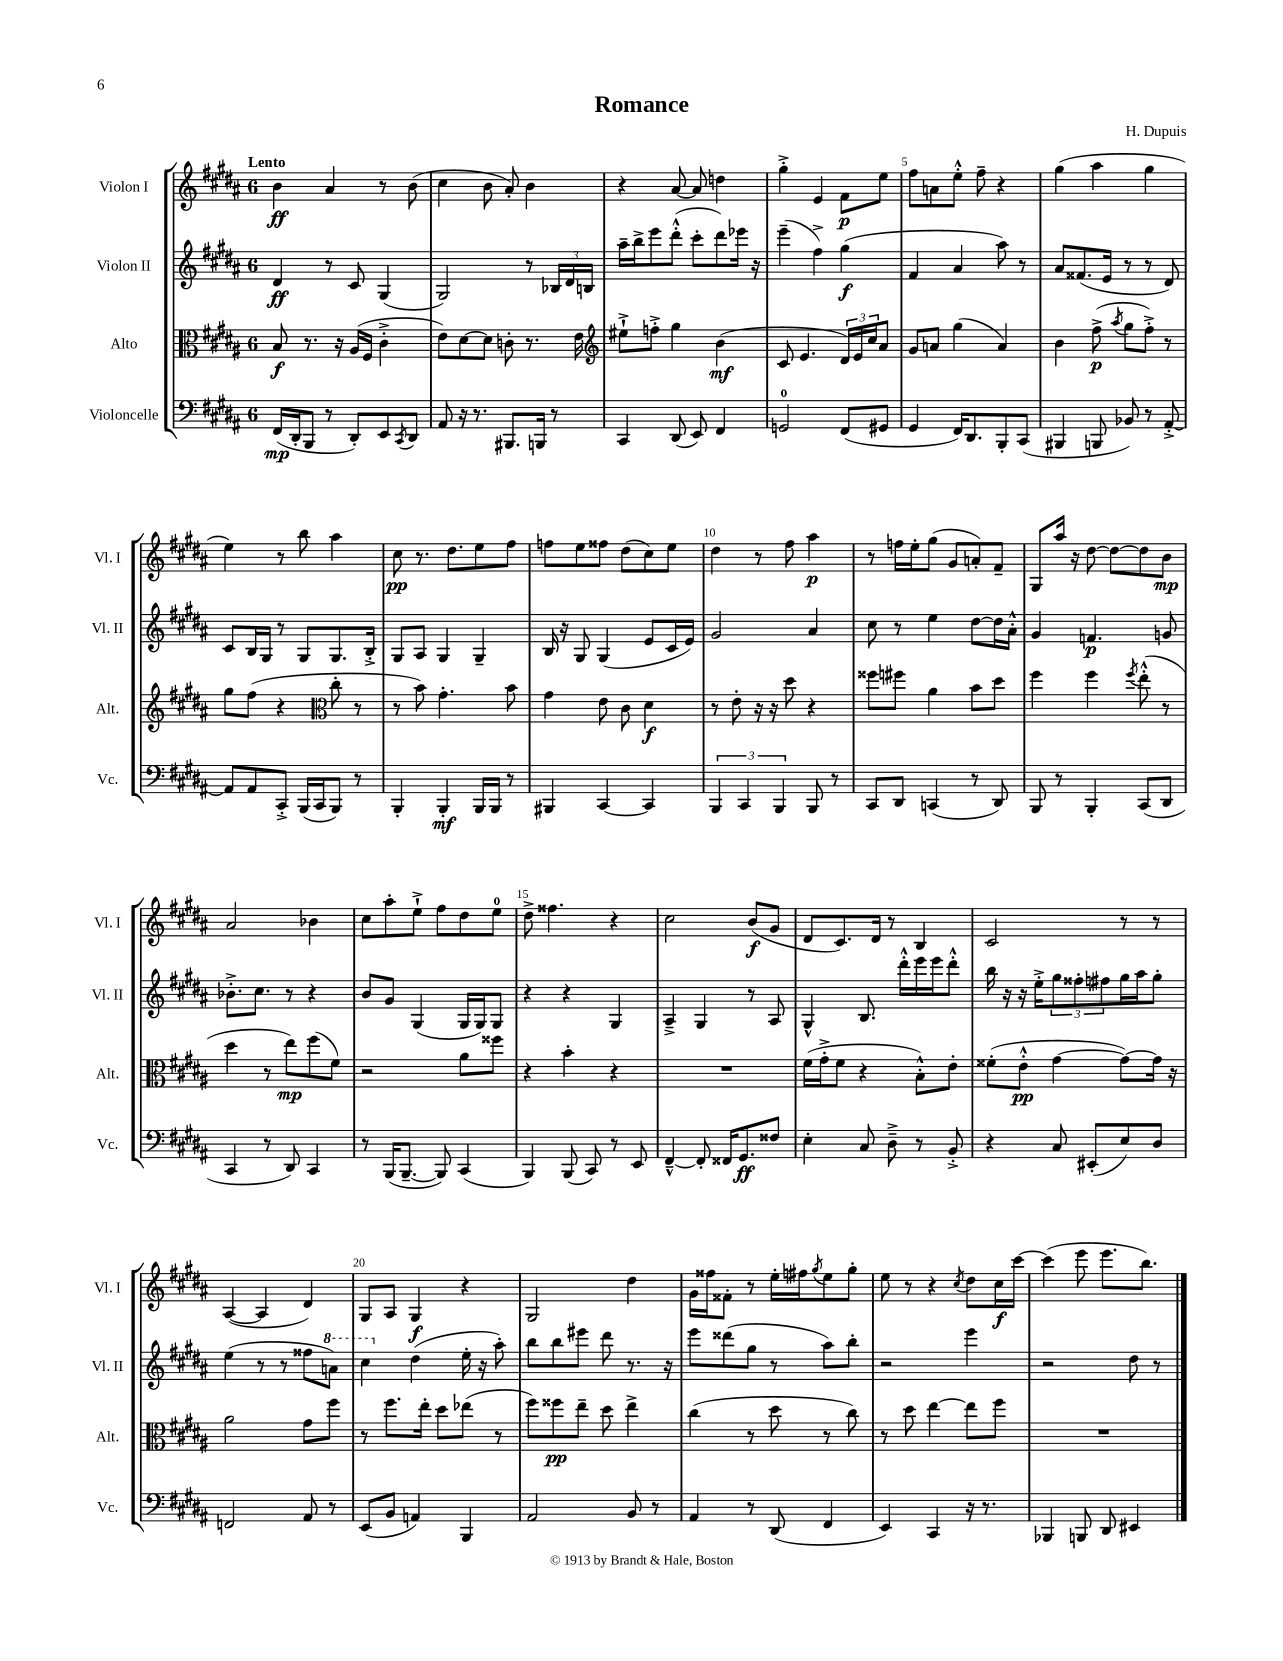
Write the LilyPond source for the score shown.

\header { title = "Romance" composer = "H. Dupuis" }
<<
\new StaffGroup <<
\new Staff = "s0" \with { instrumentName = "Violon I" shortInstrumentName = "Vl. I" } {
    \clef treble \key b \major \once \override Staff.TimeSignature.style = #'single-digit \time 6/8 \tempo "Lento"
    b'4\ff ais'4 r8 b'8( |
    cis''4 b'8 ais'8-.) b'4 |
    r4 ais'8~ ais'8 d''4 |
    gis''4-.-> e'4 fis'8\p e''8 |
    fis''8 a'8 e''8-.-^ fis''8-- r4 |
    gis''4( ais''4 gis''4 |
    e''4) r8 b''8 ais''4 |
    cis''8\pp r8. dis''8. e''8 fis''8 |
    f''8 e''8 fisis''8 dis''8( cis''8) e''8 |
    dis''4 r8 fis''8 ais''4\p |
    r8 f''16 e''16-. gis''8( gis'8 a'8-.) fis'8-- |
    gis8 ais''16 r16 dis''8~ dis''8~ dis''8 b'8\mp |
    ais'2 bes'4 |
    cis''8 ais''8-. e''8-!-> fis''8 dis''8 e''8-0 |
    dis''8-> fisis''4. r4 |
    cis''2 b'8\f( gis'8 |
    dis'8 cis'8.) dis'16 r8 b4 |
    cis'2 r8 r8 |
    ais4~( ais4 dis'4) |
    gis8 ais8 gis4\f r4 |
    gis2 dis''4 |
    gis'16 fisis''16 fisis'8-. r8 e''16-. fis''16 \acciaccatura { gis''8 } e''8 gis''8-. |
    e''8 r8 r4 \acciaccatura { cis''8 } dis''8 cis''16\f cis'''16~ |
    cis'''4( e'''8 e'''8. b''8.) \bar "|." |
}
\new Staff = "s1" \with { instrumentName = "Violon II" shortInstrumentName = "Vl. II" } {
    \clef treble \key b \major \once \override Staff.TimeSignature.style = #'single-digit \time 6/8
    dis'4\ff r8 cis'8 gis4( |
    gis2) r8 \tuplet 3/2 { bes16 dis'16 b16 } |
    ais''16-- b''16-> e'''8 dis'''8-.-^( cis'''8-. dis'''8) ees'''16 r16 |
    e'''4--( fis''4->) gis''4\f( |
    fis'4 ais'4 ais''8) r8 |
    ais'8 fisis'8.( e'16 r8 r8 dis'8) |
    cis'8 b16 gis16 r8 gis8 gis8. b16-.-> |
    gis8 ais8 gis4 gis4-- |
    b16 r16 gis8 gis4( e'8 cis'16 e'16) |
    gis'2 ais'4 |
    cis''8 r8 e''4 dis''8~ dis''16 ais'16-.-^ |
    gis'4 f'4.\p g'8 |
    bes'8.-.-> cis''8. r8 r4 |
    b'8 gis'8 gis4( gis16 gis16) gis8 |
    r4 r4 gis4 |
    ais4---> gis4 r8 ais8 |
    gis4-^ b8. dis'''16-.-^ e'''16 e'''16 dis'''8-.-^ |
    b''16 r16 r16 e''16-.-> \tuplet 3/2 { gis''8 fisis''8-. fis''8 } gis''16 ais''16 gis''8-. |
    e''4( r8 r8 fisis''8 \ottava #1 a''8) |
    cis'''4 \ottava #0 dis''4( e''16-. r16 ais''8-.) |
    b''8 b''8 eis'''8 dis'''8 r8. r16 |
    e'''8 disis'''8( gis''8 r8 ais''8) b''8-. |
    r2 e'''4 |
    r2 dis''8 r8 \bar "|." |
}
\new Staff = "s2" \with { instrumentName = "Alto" shortInstrumentName = "Alt." } {
    \clef alto \key b \major \once \override Staff.TimeSignature.style = #'single-digit \time 6/8
    b8\f r8. r16 ais16( fis16 cis'4-.-> |
    e'8) dis'8~ dis'8 c'8-. r8. e'16 |
    \clef treble eis''8-!-> f''8-.-> gis''4 b'4\mf( |
    cis'8 e'4. \tuplet 3/2 { dis'16) e'16 cis''16 } ais'8 |
    gis'8 a'8 gis''4( a'4) |
    b'4 fis''8->\p( \acciaccatura { ais''8 } gis''8 fis''8-.->) r8 |
    gis''8 fis''8( r4 \clef alto cis''8-. r8 |
    r8 b'8) gis'4.-. b'8 |
    gis'4 e'8 cis'8 dis'4\f |
    r8 e'8-. r16 r16 dis''8 r4 |
    fisis''8 fis''8 ais'4 b'8 dis''8 |
    fis''4 fis''4 \acciaccatura { fis''8 } e''8-.-^( r8 |
    dis''4 r8 e''8\mp) fis''8( fis'8) |
    r2 ais'8 fisis''8 |
    r4 b'4-. r4 |
    R2. |
    fis'16( gis'16-.-> fis'8 r4 b8-.-^) e'8-. |
    fisis'8-.( e'8-.-^\pp gis'4~ gis'8~) gis'16 r16 |
    ais'2 gis'8 fis''8 |
    r8 fis''8. e''16-. dis''8 ees''8( r8 |
    fis''8) fisis''8\pp e''8-- dis''8 e''4-> |
    cis''4( r8 dis''8 r8 cis''8) |
    r8 dis''8 e''4~ e''8 fis''8 |
    R2. \bar "|." |
}
\new Staff = "s3" \with { instrumentName = "Violoncelle" shortInstrumentName = "Vc." } {
    \clef bass \key b \major \once \override Staff.TimeSignature.style = #'single-digit \time 6/8
    fis,16\mp( dis,16-. b,,8 r8 dis,8-.) e,8 \acciaccatura { cis,8 } dis,8 |
    ais,8 r16 r8. bis,,8. b,,16 r8 |
    cis,4 dis,8( e,8) fis,4 |
    g,2-0 fis,8( gis,8 |
    gis,4 fis,16) dis,8. b,,8-. cis,8( |
    bis,,4 b,,8 bes,8) r8 ais,8~-.-> |
    ais,8 ais,8 cis,8-.-> b,,16( cis,16 b,,8) r8 |
    b,,4-. b,,4-.\mf b,,16 b,,16 r8 |
    bis,,4 cis,4~ cis,4 |
    \tuplet 3/2 { b,,4 cis,4 b,,4 } b,,8 r8 |
    cis,8 dis,8 c,4( r8 dis,8) |
    b,,8 r8 b,,4-. cis,8( dis,8 |
    cis,4 r8 dis,8) cis,4 |
    r8 b,,16( b,,8.~-- b,,8) cis,4( |
    b,,4) b,,8( cis,8) r8 e,8 |
    fis,4~---^ fis,8-. fisis,16 gis,8.\ff fisis8 |
    e4-. cis8 dis8---> r8 b,8-.-> |
    r4 cis8 eis,8-.( e8) dis8 |
    f,2 ais,8 r8 |
    e,8( b,8 a,4) b,,4 |
    ais,2 b,8 r8 |
    ais,4 r8 dis,8( fis,4 |
    e,4) cis,4 r16 r8. |
    bes,,4 b,,8 dis,8 eis,4 \bar "|." |
}
>>
>>
\layout { \context { \Score \override BarNumber.break-visibility = ##(#f #t #t) barNumberVisibility = #(every-nth-bar-number-visible 5) } }
